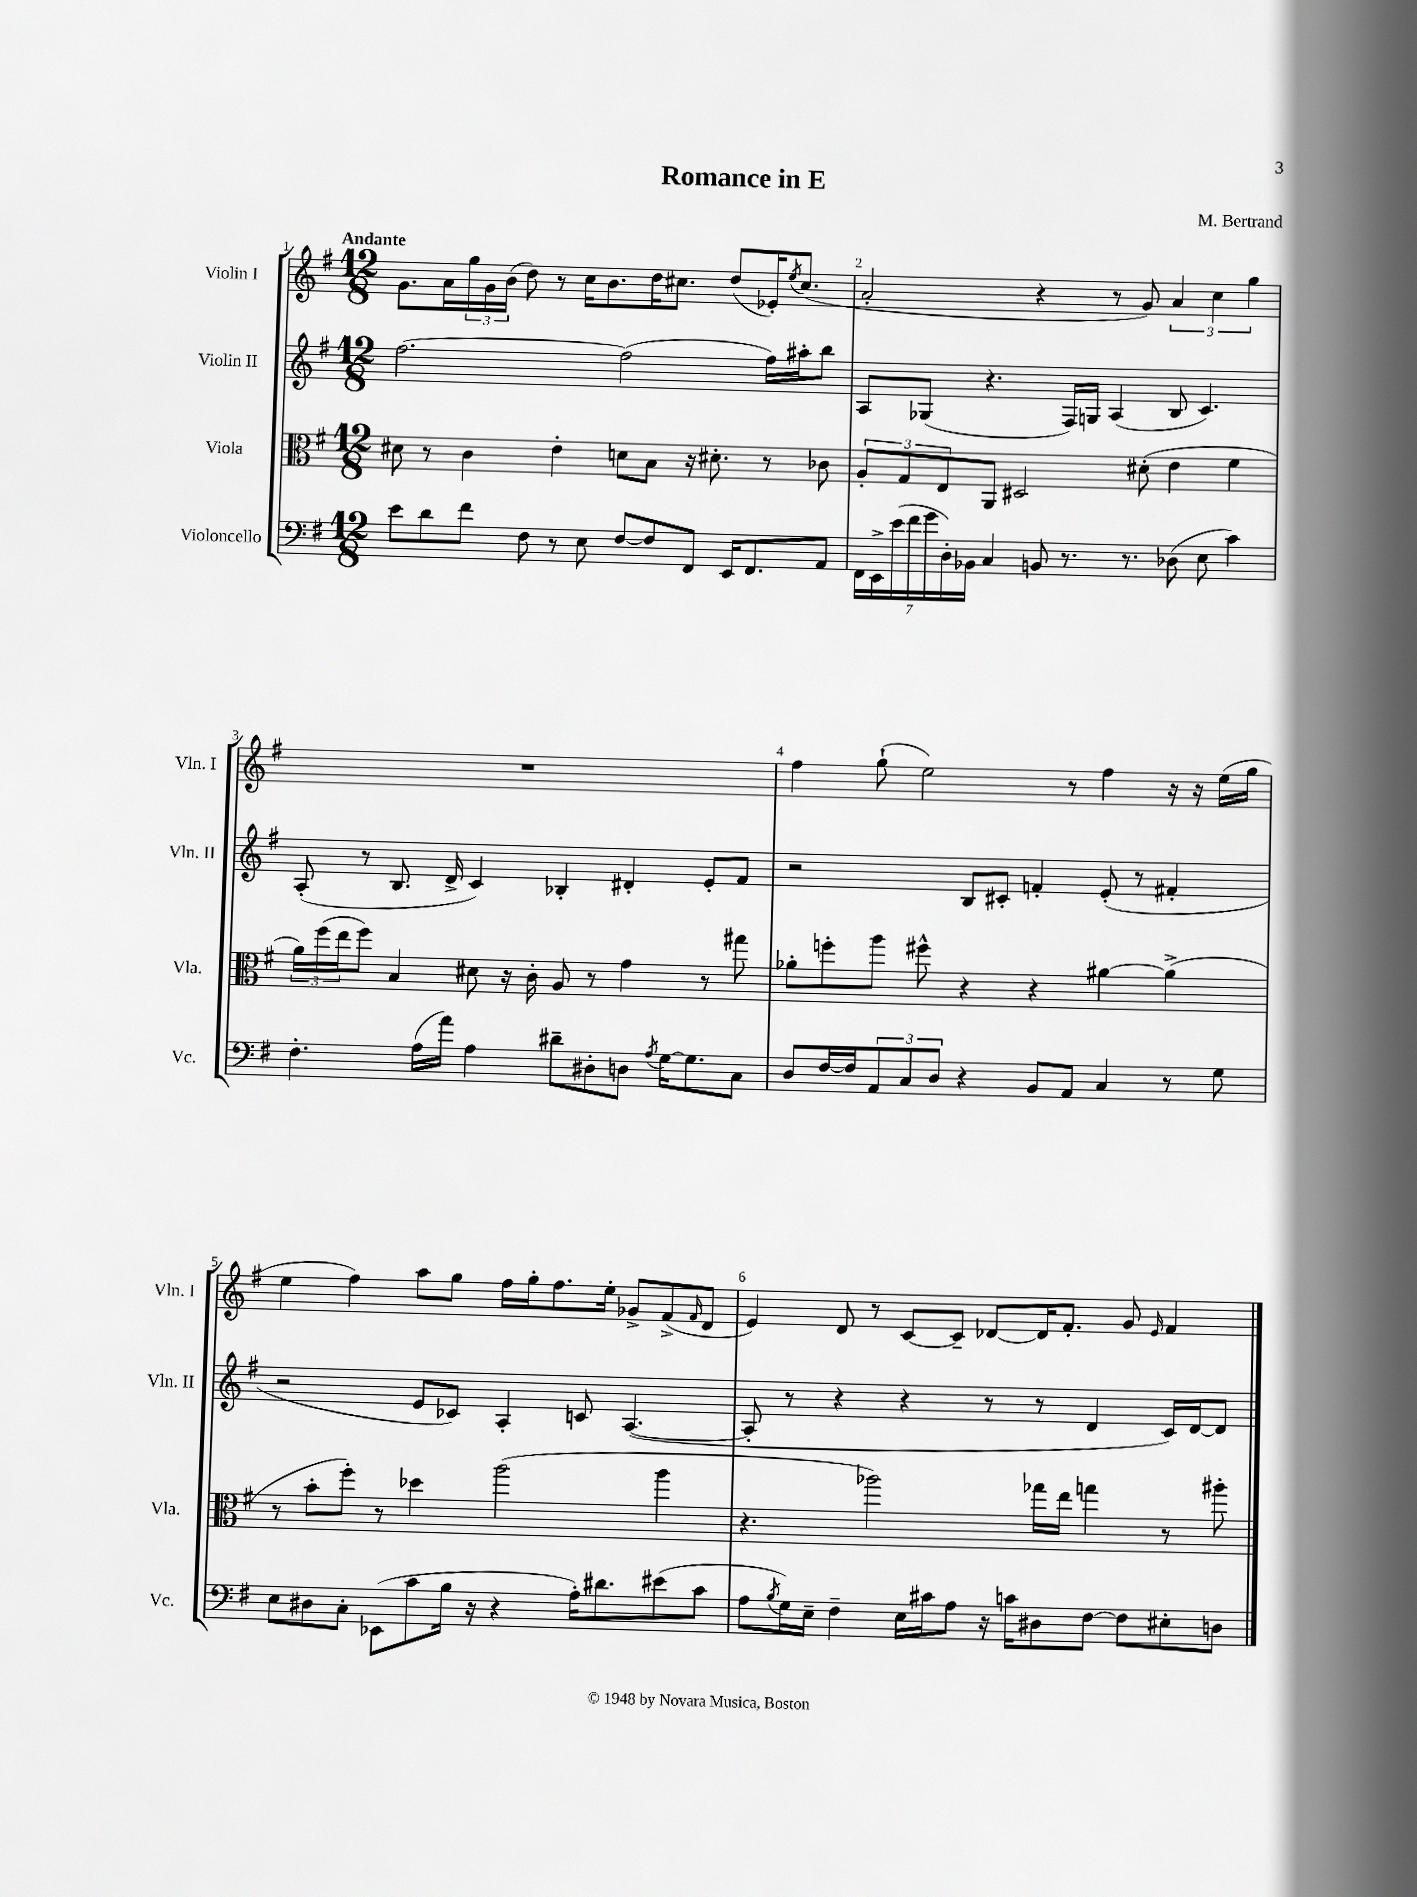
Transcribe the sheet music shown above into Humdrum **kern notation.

**kern	**kern	**kern	**kern
*staff4	*staff3	*staff2	*staff1
*clefF4	*clefC3	*clefG2	*clefG2
*k[f#]	*k[f#]	*k[f#]	*k[f#]
*M12/8	*M12/8	*M12/8	*M12/8
8e	8d#	[2.ff#	8.g
8d	8r	.	.
.	.	.	16a
8f#	4c	.	24gg
.	.	.	24g
.	.	.	(24b
8F#	.	.	8dd)
8r	4e'	.	8r
8E	.	.	16cc
.	.	.	8.b
[8F#	8d	(2ff#]	.
8F#]	8B	.	16dd
.	.	.	8.cc#
8FF#	16r	.	.
.	8.d#'	.	.
16EE	.	.	(8dd
8.FF#	.	.	.
.	8r	16ff#)	16e-')
.	.	.	8qee
.	.	16aa#'	(8.cc#
8AA	8c-	8bb	.
=	=	=	=
28FF#	12A'	8A	2a'
28EE^	.	.	.
(28e	.	.	.
.	12G	.	.
28f#	.	.	.
.	.	(8G-	.
28g	.	.	.
.	12E	.	.
28D')	.	.	.
28BB-	.	.	.
4C	8AA	4.r	.
.	2D#	.	.
8BB	.	.	4r
8.r	.	16F#)	.
.	.	16G	.
.	.	(4A	8r
8.r	.	.	.
.	(8d#'	.	8g)
(8D-	4e	8B	6a
8E	.	4.c)	.
.	.	.	6cc
4c)	4f#	.	.
.	.	.	6gg
=	=	=	=
4.F#'	24a)	(8A'	1.r
.	(24ff#	.	.
.	24ee	.	.
.	8ff#)	8r	.
.	4B	8.B	.
(16A	.	.	.
16a)	.	16d^	.
4A	8d#	4c)	.
.	16r	.	.
.	16c'	.	.
8d#~	8A	4B-'	.
8D#'	8r	.	.
8D	4g	4d#'	.
8qA	.	.	.
[16G	.	.	.
8.G]	.	.	.
.	8r	8e'	.
8C	8gg#	8f#	.
=	=	=	=
8D	8a-'	2r	4ff#
[16F#	8ff'	.	.
16F#]	.	.	.
12AA	8aa	.	(8gg`
12C	.	.	.
.	8ff#^^	.	2ee)
12D	.	.	.
4r	4r	8B	.
.	.	8c#'	.
8BB	4r	4f'	.
8AA	.	.	8r
4C	[4a#	(8e'	4ff#
.	.	8r	.
8r	(4a#^]	4f#'	16r
.	.	.	16r
8G	.	.	(16ee
.	.	.	16gg
=	=	=	=
8E	8r	2r	4ee
8D#	8b'	.	.
8C'	8ff#')	.	4ff#)
(8EE-	8r	.	.
8c	4dd-	8e	8aa
16B	.	8c-)	8gg
16r	.	.	.
4r	(2aa	4A'	16ff#
.	.	.	16gg'
.	.	.	8.ff#
16A')	.	8c	.
8.d#	.	.	16ee'
.	.	([4.A	8g-^
(8e#	4aa	.	(8f#^
.	.	.	16qqf#
8c	.	.	8d
=	=	=	=
8A	4.r	8A']	4e)
8qB	.	.	.
16G)	.	8r	.
16E~	.	.	.
4F#~	.	4r	8d
.	2aa-)	.	8r
16E	.	4r	[8c
16c#	.	.	.
8A	.	.	8c~]
16r	.	8r	[8d-
16c	.	.	.
8D#	16gg-	8r	16d-]
.	16ee	.	8.f#'
[8F#	4gg	4d	.
8F#]	.	.	8g
.	.	.	16qqe
8E#'	8r	16c)	4f#
.	.	[16d	.
8D	8aa#'	8d]	.
==	==	==	==
*-	*-	*-	*-
